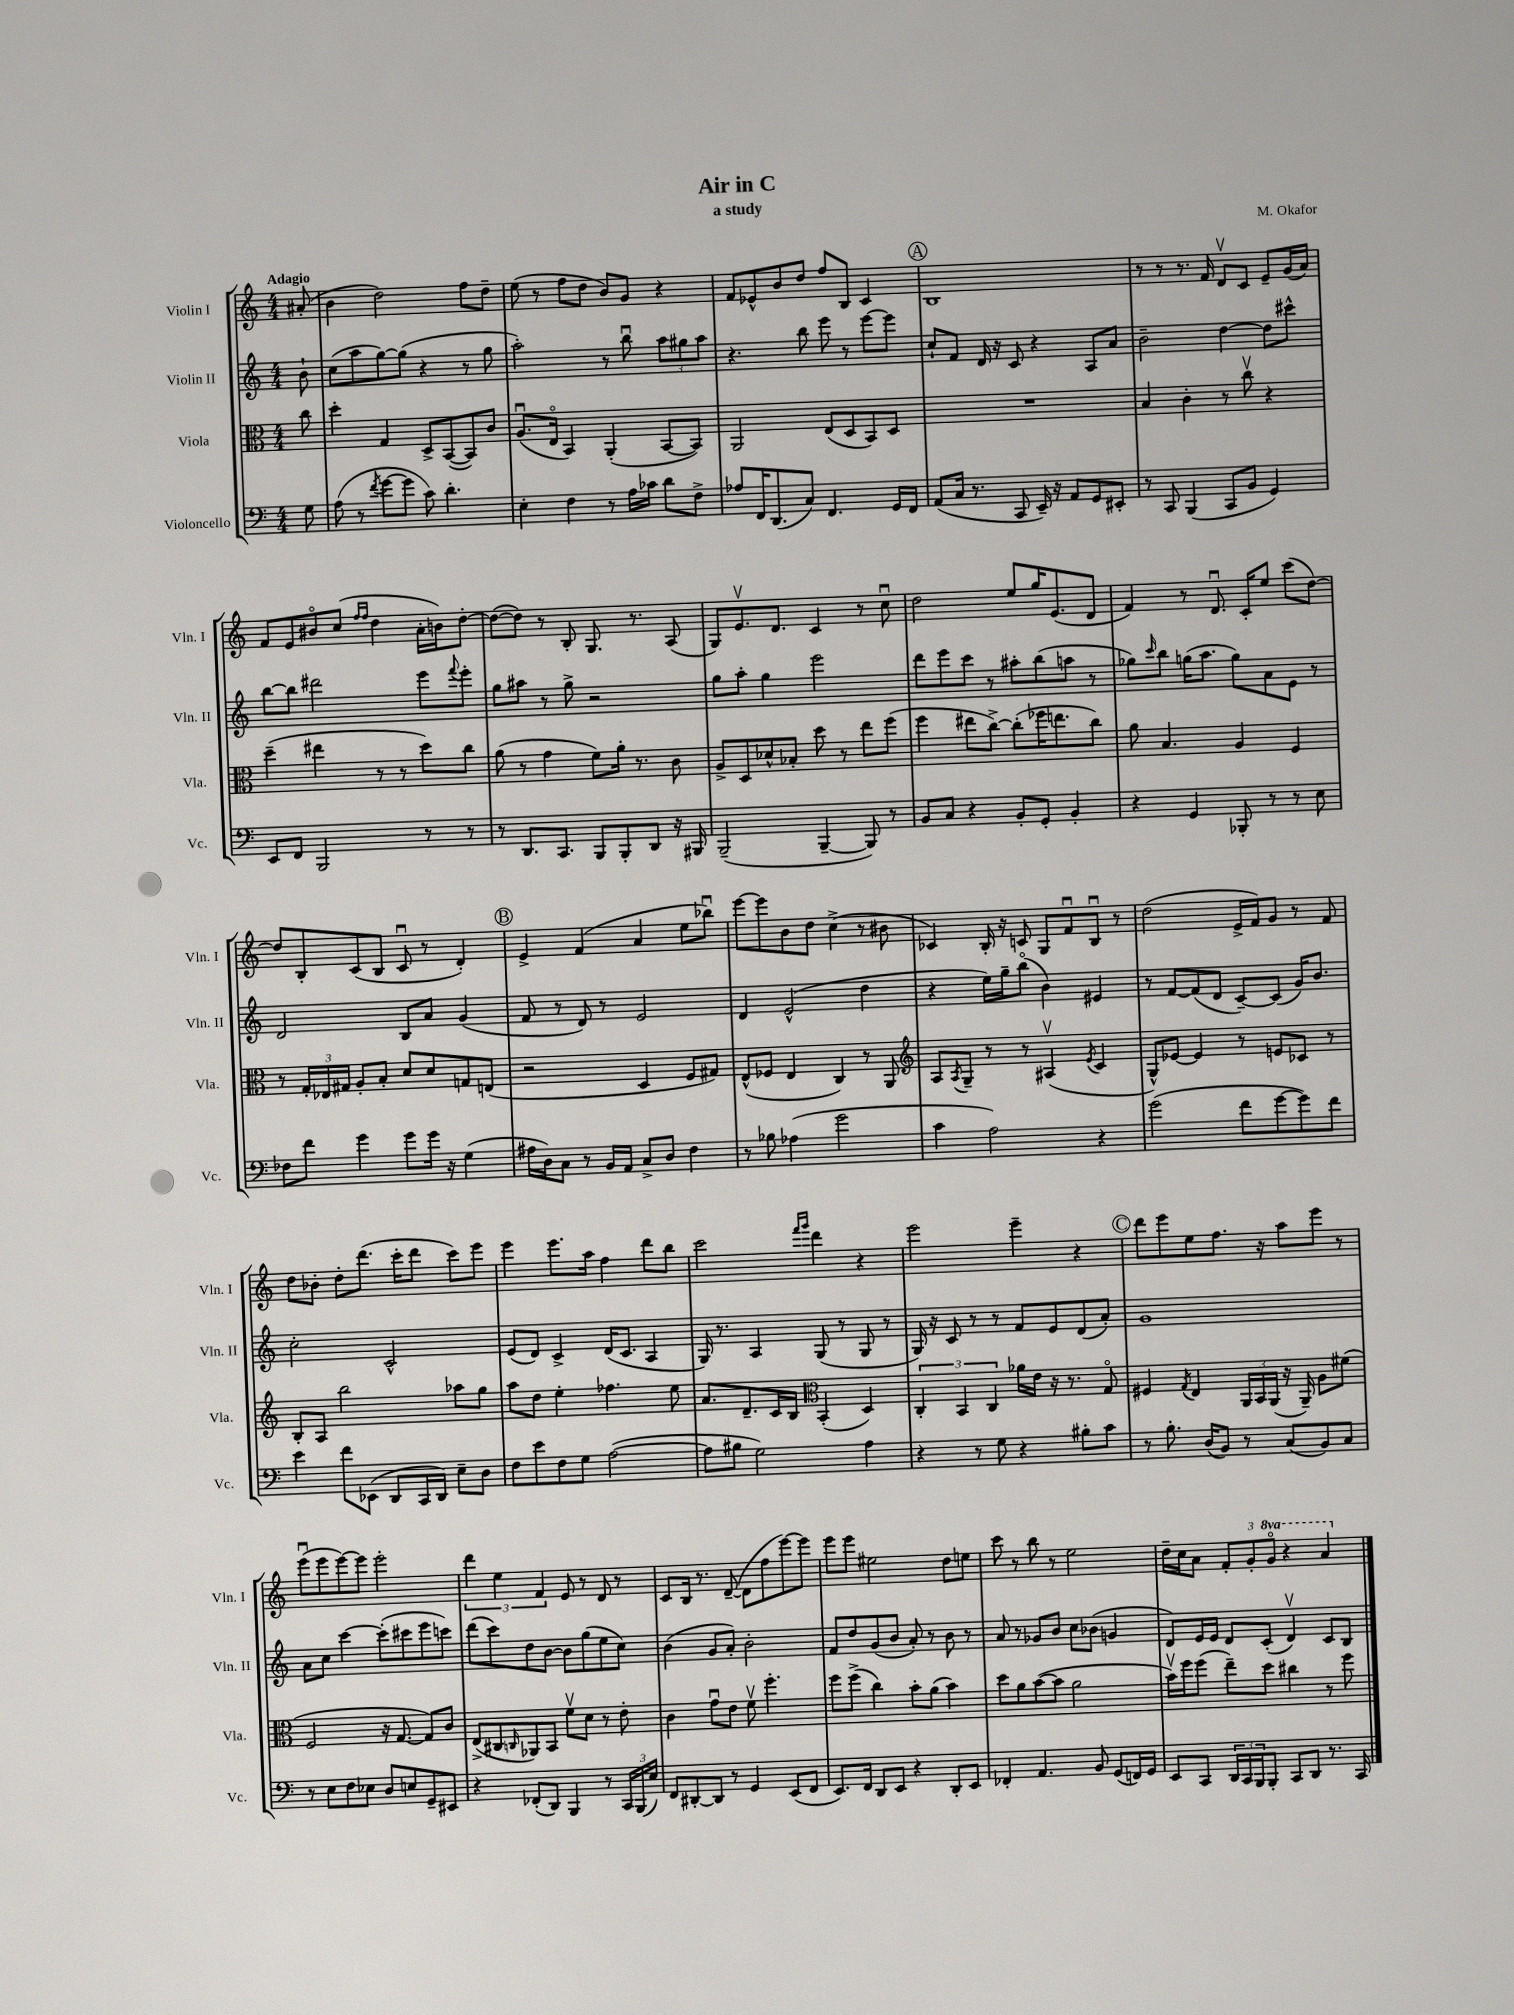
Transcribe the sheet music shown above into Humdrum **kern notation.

**kern	**kern	**kern	**kern
*staff4	*staff3	*staff2	*staff1
*clefF4	*clefC3	*clefG2	*clefG2
*k[]	*k[]	*k[]	*k[]
*M4/4	*M4/4	*M4/4	*M4/4
8G	8cc	8b`	(8a#'
=	=	=	=
(8A	4dd'	(8cc	4b
8r	.	8aa	.
8qf	.	.	.
[8g	4G	[8gg)	2dd)
8g]	.	(8gg]	.
8c)	8D^	4r	.
4.d'	([8BB	.	.
.	8BB])	8r	8ff
.	8c	8gg	8dd~
=	=	=	=
4E'	(8.Au	2aa')	(8ee
.	.	.	8r
.	16Eo	.	.
4F	4BB)	.	8ff
.	.	.	8dd
8r	(4AA'	8r	8b)
16A	.	8bbu	8g
16c-	.	.	.
8d	[8BB	12aa	4r
.	.	12gg#	.
8F^	8BB])	.	.
.	.	12aa	.
=	=	=	=
8A-	2AA	4.r	8f
16FF	.	.	8e-^^
(8.DD	.	.	.
.	.	.	8b
8C)	.	8bb	8dd
4.FF	(8E	8eee	8ff
.	8D	8r	8B
.	8BB)	[8eee	4c
16GG	8D	8eee]	.
16FF	.	.	.
=	=	=	=
(8AA	1r	8cc`	1B
16C	.	8f	.
8.r	.	.	.
.	.	16d	.
.	.	16r	.
8CC	.	8c	.
16EE~)	.	4r	.
16r	.	.	.
8AA	.	.	.
8GG	.	8A	.
8EE#'	.	8a	.
=	=	=	=
8r	4B	2b~	8r
8CC	.	.	8r
(4BBB	4c'	.	8.r
.	.	.	16f
8CC	8r	[4dd	8dv
8BB	8ccv	.	8c
4GG)	4r	8dd]	8e~
.	.	8ccc#^^	(16g
.	.	.	16a)
=	=	=	=
8EE	(4dd~	[8bb	8f
8FF	.	8bb]	8e
2BBB	4ee#	2ddd#	8b#o
.	.	.	(8cc
.	.	.	16qqff
.	.	.	16qqff
.	8r	.	4dd
.	8r	.	.
8r	8dd)	8eee	16a'
.	.	.	16b)
.	.	8qqfff	.
8r	8cc	8eee'	[8dd'
=	=	=	=
8r	(8a	8gg	(8dd_
8.DD	8r	8aa#	8dd])
.	4g	8r	8r
8.CC	.	.	.
.	.	8gg^	8B'
8BBB	8f)	2r	8.G
8BBB'	16a'	.	.
.	8.r	.	8.r
8DD	.	.	.
16r	8c	.	(8A
16BBB#	.	.	.
=	=	=	=
(2BBB~	8A^	8gg	8G)
.	8D	8aa'	8.ev
.	8d-^^	4gg	.
.	.	.	8.d
.	8B-'	.	.
[4BBB~	8dd	2eee	4c
.	8r	.	.
8BBB])	8ee	.	8r
8r	(8ff	.	8ccu
=	=	=	=
8BB	4ff	8ddd	2dd
8C	.	8eee	.
4r	8ee#	8ccc	.
.	[8cc^)	8r	.
8BB'	(8cc']	8aa#'	8ee
8GG'	16ff-	(8bb	16gg
.	8.ee	.	(8.e
4BB'	.	8aa	.
.	8cc)	8r	8d
=	=	=	=
4r	8a	8gg-)	4f)
.	.	16qqccc	.
.	4.B	8bb	.
4GG	.	(16gg	8r
.	.	8.aa	.
.	.	.	8.du
8BBB-'	4A	8gg)	.
.	.	.	16c'
8r	.	8a	8ee
8r	4F	8e	(8ccc
8E	.	8r	[8dd)
=	=	=	=
8F-	8r	2d	8dd]
8f	24G'	.	8B'
.	24E-	.	.
.	24G#	.	.
4g	8A'	.	(8c
.	8B'	.	8B
8g	8d	8B	8cu
16g	8d	8a	8r
16r	.	.	.
(4G	8G	(4g	4d')
.	(8E	.	.
=	=	=	=
16A#	2r	8f	4e^
16D)	.	.	.
8C	.	8r	.
8r	.	8d)	(4f
16BB	.	8r	.
16AA	.	.	.
8C^	4D	2e	4a
8D	.	.	.
4F	8F	.	8ee
.	8G#)	.	8bb-u)
=	=	=	=
8r	(8E^^	4d	[8eee
8B-	8F-	.	8eee]
(4A-	4E	(2e^^	8b
.	.	.	8dd
2g	4C)	.	(4cc^
.	8r	4dd	8r
.	8AA	.	8b#
=	=	=	=
*	*clefG2	*	*
4c	8A	4r	4c-)
.	8qA	.	.
.	8G~	.	.
2A)	8r	16ee)	16B'
.	.	16gg~	16r
.	8r	(8bbo	8c
.	(4A#v	4b)	8G
.	.	.	8fu
.	8qe	.	.
4r	4c	4e#	8Bu
.	.	.	8r
=	=	=	=
(2g	8G^^)	8r	(2dd
.	[8e-	[8f	.
.	4e-]	(8f]	.
.	.	8d	.
8f	8r	[8c~)	16e^
.	.	.	16f)
[8g	8e	(8c]	8g
8g])	8c-	16g)	8r
.	.	8.b	.
8f	8r	.	8f
=	=	=	=
4e	8B'	2cc'	8dd
.	8A	.	8b-'
8f	2bb	.	8dd'
(8EE-	.	.	(8.ddd
8DD	.	2c^^	.
.	.	.	16ccc'
16CC	.	.	8ddd
16DD)	.	.	.
8E~	8aa-	.	8ccc)
8D	8gg	.	8eee
=	=	=	=
8F	8aa	(8e	4eee
8e	8dd	8d)	.
8F	4ee'	4c^	8.eee
8G	.	.	.
.	.	.	16aa
([2A	4.ff-	(16d	4ff
.	.	8.c	.
.	.	4A	8ddd
.	8ee	.	8bb
=	=	=	=
8A]	8.a	16G)	2ccc
.	.	8.r	.
8B#	.	.	.
.	8.d~	.	.
2G)	.	4A	.
.	16c	.	.
.	16B	.	.
*	*clefC3	*	*
.	.	.	16qqfff
.	.	.	16qqggg
.	(4BB'	(8G	4ddd
.	.	8r	.
4A	4D)	8G	4r
.	.	8r	.
=	=	=	=
4r	6C'	16G)	2eee
.	.	16r	.
.	.	8c	.
.	6BB	.	.
8r	.	8r	.
.	6C	.	.
8G	.	8r	.
4r	16a-	8f	4eee~
.	16e	.	.
.	16r	8e	.
.	8.r	.	.
8B#'	.	(8d	4r
8c	8Go	8a')	.
=	=	=	=
8r	4F#	1g	8ddd
8.B'	.	.	8eee
.	8qG	.	.
.	4E	.	8ee
(16D	.	.	.
8BB)	.	.	8.ff
8r	24AA	.	.
.	24BB	.	.
.	.	.	16r
.	(24AA	.	.
(8C	16r	.	8aa
.	16AA~)	.	.
8BB)	8A	.	8eee
8C	(8f#	.	8r
=	=	=	=
8r	2F	8a	(8eeeu
8E	.	8cc	8eee
8F	.	[4ccc	[8eee)
8E-	.	.	8eee]
8D	16r	(8ccc']	2eee'
.	[8.G	.	.
8E	.	8ccc#	.
8GG~	8G])	8eee	.
8EE#	8c	8ccc)	.
=	=	=	=
4r	(8E^	(8ddd	6ddd
.	8C#	8ccc)	.
.	.	.	6ee
.	16qqC	.	.
(8FF-'	8AA-)	8dd	.
.	.	.	6f
8DD)	8BB	[8b	.
4BBB	8fv	8b]	8e
.	8d	(8gg	8r
8r	8r	8ee	8d
24CC	8e'	8cc)	8r
(24BBB	.	.	.
24E)	.	.	.
=	=	=	=
8FF	4c	(4b	8c
[8DD#'	.	.	16B
.	.	.	8.r
8DD#]	8gu	8g	.
8r	8e	8a')	([8d~
4GG	8fv	2b'	8d]
.	4.ff'	.	8ff
(8EE	.	.	[8eee)
8FF	.	.	8eee]
=	=	=	=
8.EE)	8ff	8f	8eee
.	(8ff^	8dd	8eee
16FF	.	.	.
8DD	4cc)	(8g	2ee#
8EE	.	8b	.
4r	8b'	8a')	.
.	(8a	8r	.
8DD'	4b)	8b	8dd
8EE	.	8r	8ee
=	=	=	=
4FF-'	8dd	8a	8ccc
.	8a	8r	8r
4.AA	([8b	8g-	8bb
.	8b]	8b	8r
.	2a	8cc	2ee
8BB	.	(8b-	.
(8GG	.	4g	.
16FF)	.	.	.
16GG	.	.	.
=	=	=	=
8EE	16bv)	8d)	16dd~
.	16ff	.	16cc
8CC	(8ff	16e	8a
.	.	16e	.
24DD	8ee~)	8d	12f'
24CC	.	.	.
24BBB	.	.	12g'
8BBB'	8dd	(8c'	.
.	.	.	12ggo
8CC	4cc#	4dv)	4r
8DD	.	.	.
8.r	8r	8c	4aa
.	8ff	8B	.
16CC	.	.	.
==	==	==	==
*-	*-	*-	*-
